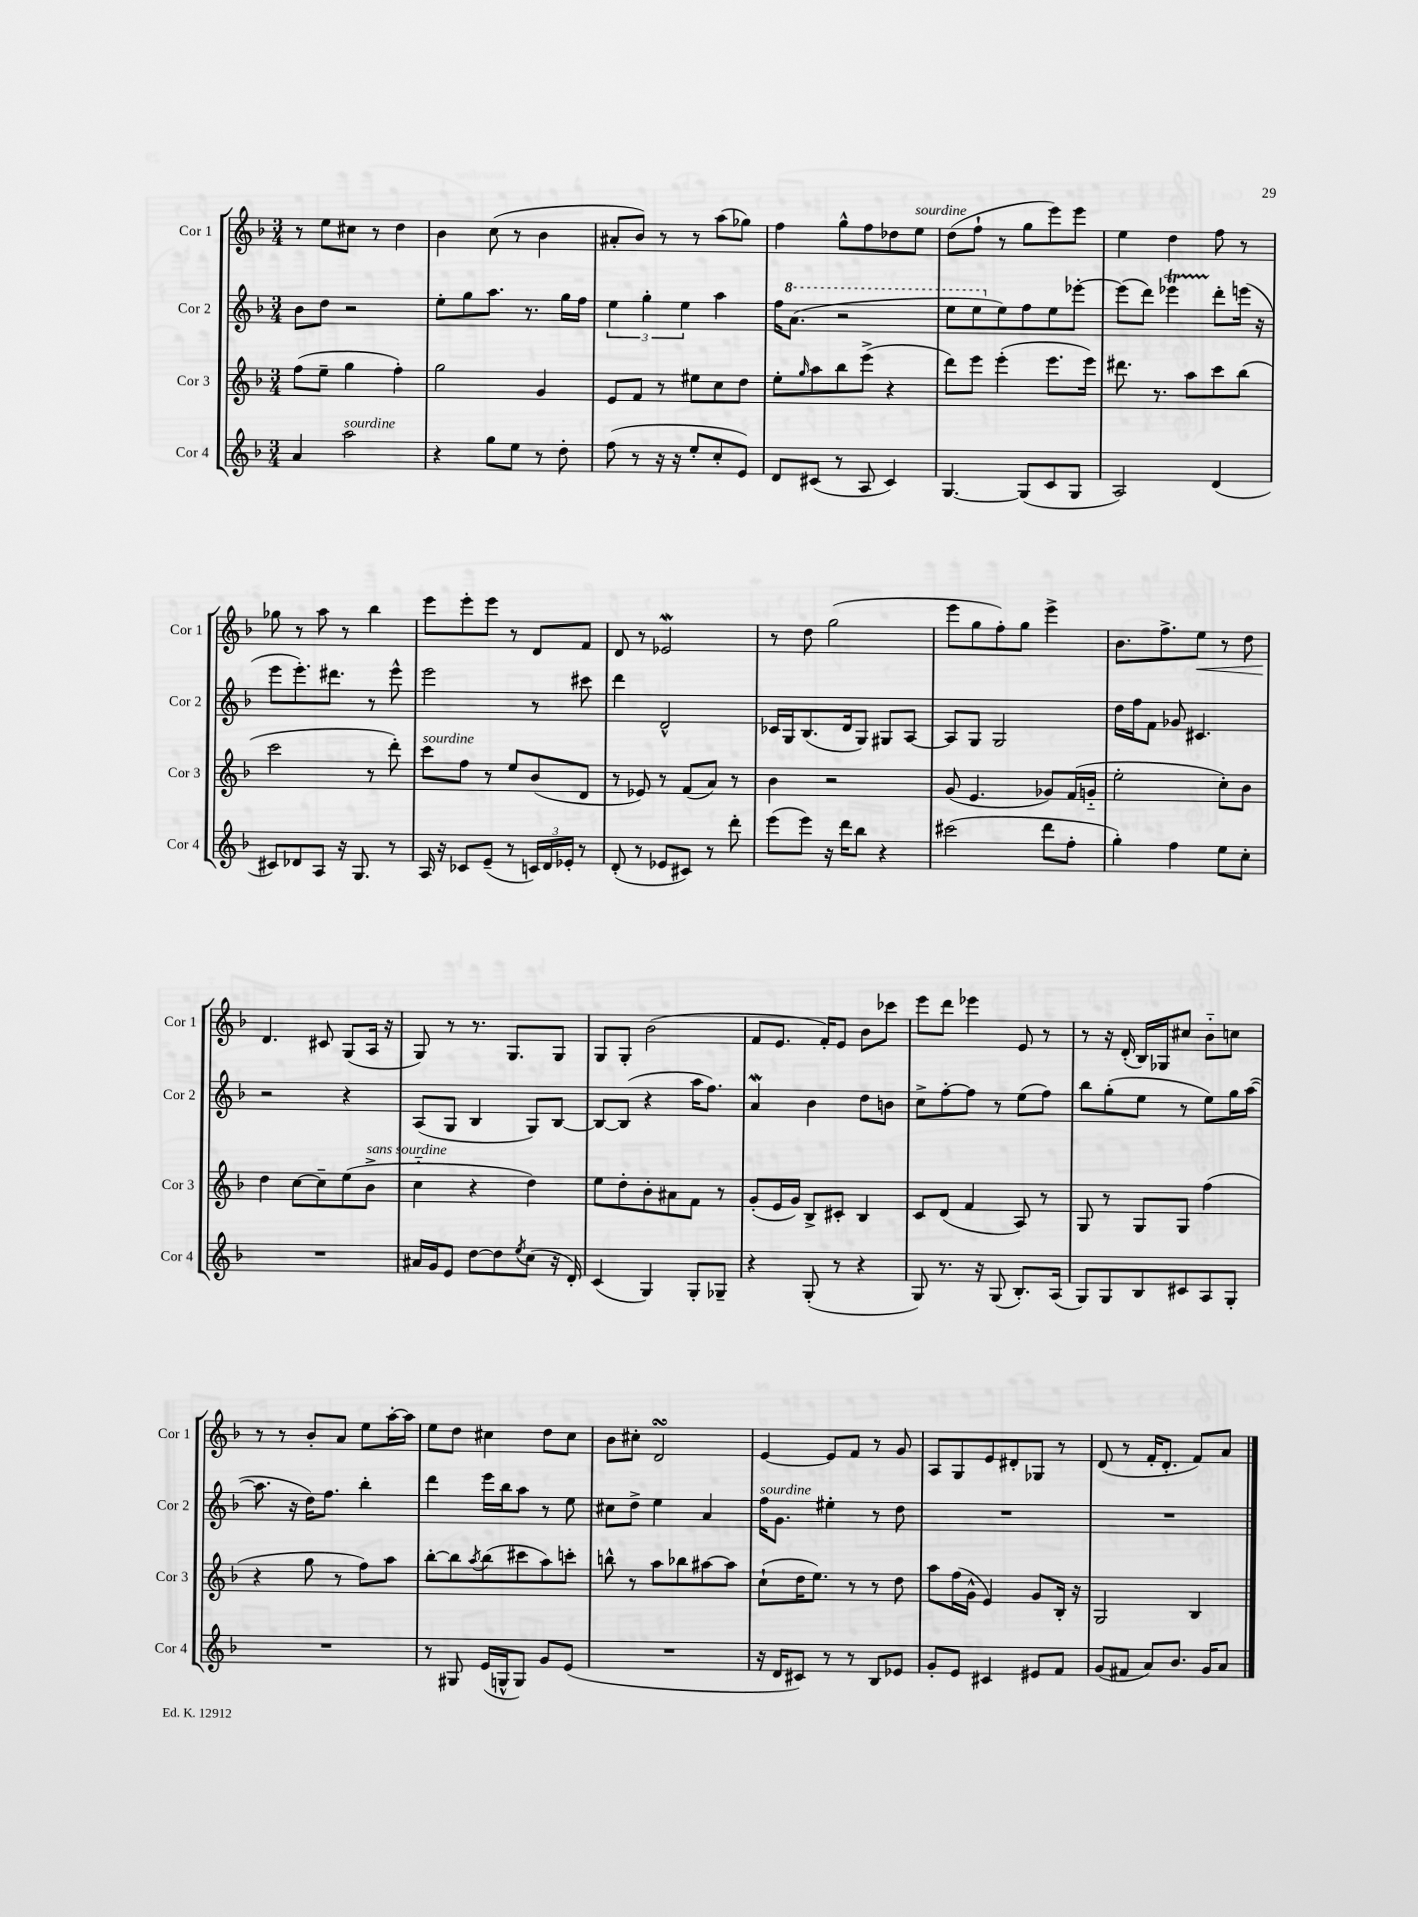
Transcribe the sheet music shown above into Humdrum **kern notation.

**kern	**kern	**kern	**kern
*staff4	*staff3	*staff2	*staff1
*clefG2	*clefG2	*clefG2	*clefG2
*k[b-]	*k[b-]	*k[b-]	*k[b-]
*M3/4	*M3/4	*M3/4	*M3/4
4a	(8ff	8b-	8r
.	8ee~	8dd	8ee
2aa	4gg	2r	8cc#
.	.	.	8r
.	4ff')	.	4dd
=	=	=	=
4r	2gg	8ee'	4b-
.	.	8gg	.
8gg	.	8.aa	(8cc
8ee	.	.	8r
.	.	8.r	.
8r	4g	.	4b-
8dd'	.	16gg	.
.	.	16ff	.
=	=	=	=
(8ff	8e	6ee	8a#'
8r	8f	.	8b-)
.	.	6gg'	.
16r	8r	.	8r
16r	.	.	.
.	.	6ee	.
8ee'	8ee#	.	8r
8cc'	8cc	4aa	(8aa
8e)	8dd	.	8gg-)
=	=	=	=
8d	8ee'	16ff	4ff
.	.	(8.aa	.
.	16qqgg	.	.
(8c#	8aa	.	.
8r	8bb-	2r	8gg^^
8A	(8eee^	.	8ff
4c#)	4r	.	8dd-
.	.	.	8ee
=	=	=	=
[4.G	8ddd)	8eee	(8dd
.	8eee	8eee	8ff`
.	(4eee'	8ee)	8r
(8G]	.	8ff	8gg
8c	8.eee	8ee	8eee)
8G	.	[8eee-'	8eee
.	16eee)	.	.
=	=	=	=
2A)	8.ddd#	(8eee-]	4ee
.	.	8ddd)	.
.	8.r	.	.
.	.	4eee-	4dd
.	8aa	.	.
(4d	8ccc	8ddd'	8ff
.	(8bb-	(16eee	8r
.	.	16r	.
=	=	=	=
8c#)	2ccc	8eee	8gg-
8d-	.	8.eee')	8r
8A	.	.	8aa
.	.	8.ddd#	.
16r	.	.	8r
8.G	.	.	.
.	8r	8r	4bb-
8r	8ddd')	8eee^^	.
=	=	=	=
16A	8ccc	2eee	8eee
16r	.	.	.
8c-	8ff	.	8eee'
(8e~	8r	.	8eee
8r	8ee	.	8r
24c)	(8b-	8r	8d
24d	.	.	.
24e-'	.	.	.
8r	8d	8ccc#	8f
=	=	=	=
(8d'	8r	4ddd	8d
8r	8e-)	.	8r
8e-	8r	2d^^	2e-
8c#)	(8f	.	.
8r	8a)	.	.
8ddd'	8r	.	.
=	=	=	=
(8eee	4b-	16c-	8r
.	.	16G	.
8eee)	.	(8.B-	8dd
16r	2r	.	(2gg
16ddd	.	16d	.
8bb-	.	8G)	.
4r	.	8G#	.
.	.	[8A	.
=	=	=	=
(2ccc#	(8g	8A]	8eee
.	4.e	8G	8gg
.	.	2G	8ff')
.	.	.	8gg
8ddd	8g-)	.	4eee^
8ff'	(16f	.	.
.	16g'~	.	.
=	=	=	=
4gg')	2ee'	16dd	8.b-
.	.	16ff	.
.	.	8f	.
.	.	.	8.ff^
4ff	.	8g-	.
.	.	4.c#	8ee
8ee	8cc')	.	8r
8cc'	8b-	.	8dd
=	=	=	=
2.r	4dd	2r	4.d
.	[8cc	.	.
.	8cc~]	.	8c#
.	(8ee	4r	(8G
.	8b-^	.	16A
.	.	.	16r
=	=	=	=
16a#	4cc'~	(8A	8G)
16g	.	.	.
8e	.	8G	8r
[8dd	4r	4B-	8.r
8dd]	.	.	.
.	.	.	8.G
8qee	.	.	.
(8cc	4dd)	8G)	.
16r	.	[8B-	8G
16d')	.	.	.
=	=	=	=
(4c	8ee	8B-_	8G
.	8dd'	(8B-]	8G'
4G)	8b-'	4r	(2b-
.	8a#	.	.
8G'	8f	16aa	.
.	.	8.ff)	.
8G-~	8r	.	.
=	=	=	=
4r	(8g'	4a	8f
.	16e	.	8.e
.	16g)	.	.
(8G'	8B-^	4b-	.
.	.	.	16f')
8r	8c#'	.	8e
4r	4B-	8dd	8b-
.	.	8b	8ccc-
=	=	=	=
8G)	8c	8cc^	8eee
8.r	(8d	[8ff'	8ddd
.	4f	8ff]	4eee-
16r	.	.	.
(8G	.	8r	.
8.B-')	8A)	(8ee	8e
.	8r	8ff)	8r
(16A	.	.	.
=	=	=	=
8G)	8G	8bb-	8r
8G	8r	(8gg'	16r
.	.	.	(16d'
8B-	8G	8ee	16B-)
.	.	.	16G-
8c#	8G	8r	8cc#
8A	(4ff	8ee)	8b-'~
8G'	.	16gg	8cc
.	.	([16aa	.
=	=	=	=
2.r	4r	8.aa]	8r
.	.	.	8r
.	.	16r	.
.	8gg	16dd)	8b-'
.	.	8.ff	.
.	8r	.	8a
.	8ff)	4bb-'	8ee
.	8aa	.	[16aa'
.	.	.	16aa]
=	=	=	=
8r	[8bb-'	4ddd	8ee
8G#	8bb-]	.	8dd
.	8qaa	.	.
(16e	(8bb-	16eee	4cc#
16G^^	.	16bb-	.
8G)	8ccc#	8aa	.
8g	8aa)	8r	8dd
(8e	8ccc'	8ee	8cc#
=	=	=	=
2.r	8bb^^	8cc#	8b-
.	8r	8dd^	8cc#'
.	8aa	4ee	2d
.	8bb-	.	.
.	[8aa#	4a	.
.	8aa#]	.	.
=	=	=	=
16r	(8cc`	16ff	[4e
16d	.	8.g	.
8c#)	16dd	.	.
.	8.ee)	.	.
8r	.	4ee#'	8e]
8r	8r	.	8f
8B-	8r	8r	8r
8e-	8dd	8dd	8g
=	=	=	=
8g'	8aa	2.r	8A
8e	(16ff	.	8G
.	16g^^	.	.
4c#	4e)	.	8e
.	.	.	8d#'
8e#	8g	.	8G-
8f	16B-'	.	8r
.	16r	.	.
=	=	=	=
(8g	2G	2.r	(8d
8f#	.	.	8r
8a)	.	.	16f'
.	.	.	8.d'
8.b-	.	.	.
.	4B-	.	8f)
16g	.	.	.
8a	.	.	8a
==	==	==	==
*-	*-	*-	*-
